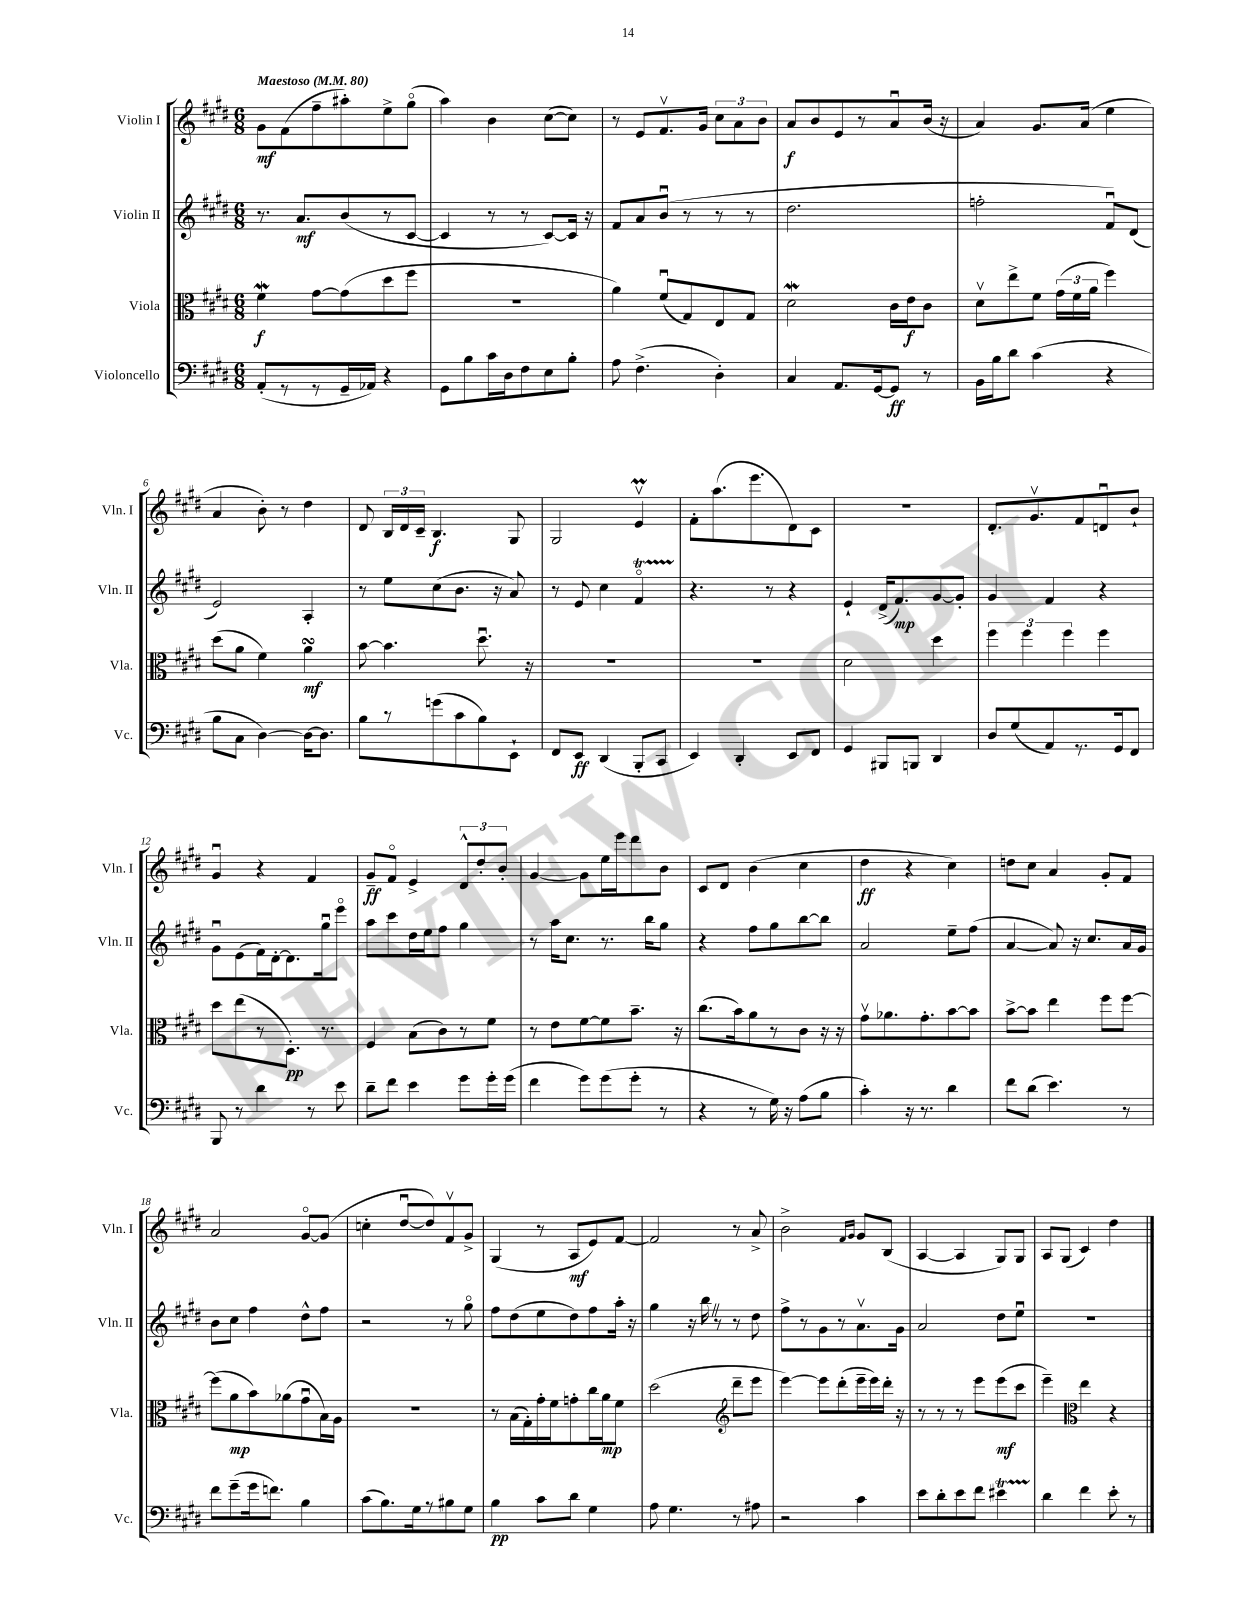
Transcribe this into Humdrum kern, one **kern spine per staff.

**kern	**kern	**kern	**kern
*staff4	*staff3	*staff2	*staff1
*clefF4	*clefC3	*clefG2	*clefG2
*k[f#c#g#d#]	*k[f#c#g#d#]	*k[f#c#g#d#]	*k[f#c#g#d#]
*M6/8	*M6/8	*M6/8	*M6/8
*MM80	*MM80	*MM80	*MM80
(8AA'	4f#	8.r	8g#
8r	.	.	(8f#
.	.	8.a	.
8r	[8g#	.	8ff#~
16GG#~	(8g#]	(8b	8aa#')
16AA-)	.	.	.
4r	8dd#	8r	8ee^
.	8ff#	[8c#	(8gg#o
=	=	=	=
8GG#	2.r	4c#]	4aa)
8B	.	.	.
16c#	.	8r	4b
16D#	.	.	.
8F#	.	8r	.
8E	.	[8c#)	([8cc#
8B'	.	16c#]	8cc#])
.	.	16r	.
=	=	=	=
8A	4a)	8f#	8r
(4.F#^	.	8a	8e
.	(8f#u	(8bu	8.f#v
.	8G#)	8r	.
.	.	.	16g#
4D#')	8E	8r	12cc#
.	.	.	12a
.	8G#	8r	.
.	.	.	12b
=	=	=	=
4C#	2d#	2.dd#	8a
.	.	.	8b
8.AA	.	.	8e
.	.	.	8r
[16GG#	.	.	.
8GG#]	16c#	.	8au
.	16e	.	.
8r	8c#	.	(16b
.	.	.	16r
=	=	=	=
16BB	8d#v	2ff'	4a)
16B	.	.	.
8d#	8ee^	.	.
(4c#	8f#	.	8.g#
.	(24g#	.	.
.	24f#	.	.
.	.	.	(16a
.	24a	.	.
4r	4ff#)	8f#u)	4ee
.	.	(8d#	.
=	=	=	=
8B	(8dd#	2e)	4a
8C#	8a	.	.
[4D#)	4f#)	.	8b')
.	.	.	8r
16D#_	4a	4A'	4dd#
8.D#]	.	.	.
=	=	=	=
8B	[8b	8r	8d#
8r	4.b]	8ee	24B
.	.	.	24d#
.	.	.	24c#~
(8g	.	(8cc#	4.B
8c#	.	8.b	.
8B)	8.dd#u	.	.
.	.	16r	.
8EE`	.	8a)	8G#
.	16r	.	.
=	=	=	=
8FF#	2.r	8r	2G#
8EE	.	8e	.
(4DD#	.	4cc#	.
8BBB'	.	4f#o	4ev
8CC#	.	.	.
=	=	=	=
4EE)	2.r	4.r	8f#'
.	.	.	(8.aa
4DD#'	.	.	.
.	.	.	8.eee
.	.	8r	.
8EE	.	4r	8d#)
8FF#	.	.	8c#
=	=	=	=
4GG#	2d#	4e`	2.r
8BBB#	.	(16d#^	.
.	.	8.f#)	.
8BBB	.	.	.
4DD#	4dd#	[8g#	.
.	.	8g#']	.
=	=	=	=
8D#	6ff#	4g#	8.d#'
(8G#	.	.	.
.	6ff#	.	.
.	.	.	8.g#v
8AA)	.	4f#	.
.	6ff#	.	.
8.r	.	.	8f#
.	4ff#	4r	8du
16GG#	.	.	.
8FF#	.	.	8b`
=	=	=	=
8BBB	8dd#	8g#u	4g#u
8r	(8ee	(8e	.
4d#	8r	16f#)	4r
.	.	[16d#'	.
.	8.D#')	8.d#]	.
8r	.	.	4f#
.	8.r	16gg#u	.
8e	.	8eeeo	.
=	=	=	=
8d#~	4F#	8aa	8g#~
8f#	.	8ccc#	8f#o
4e	(8B	16dd#	4e^
.	.	16ee	.
.	8c#)	8ff#	.
8g#	8r	4gg#	12d#^^
.	.	.	12dd#'
16g#'	8f#	.	.
.	.	.	12b'
(16g#	.	.	.
=	=	=	=
4f#	8r	8r	[4g#
.	8e	16aa	.
.	.	8.cc#	.
8g#)	[8f#	.	8g#]
(8g#	8f#]	8.r	16ee
.	.	.	16eee
8g#'	8.b~	.	8ddd#
.	.	16bb	.
8r	.	8gg#	8b
.	16r	.	.
=	=	=	=
4r	(8.cc#	4r	8c#
.	.	.	8d#
.	16b)	.	.
8r	8a	8ff#	(4b
16G#)	8r	8gg#	.
16r	.	.	.
(8A	8c#	[8bb	4cc#
8B	16r	8bb]	.
.	16r	.	.
=	=	=	=
4c#')	8g#v	2a	4dd#
.	8.a-	.	.
16r	.	.	4r
8.r	8.g#'	.	.
4d#	[8b	8ee~	4cc#)
.	8b]	(8ff#	.
=	=	=	=
8f#	[8b^	[4a	8dd
(8d#	8b]	.	8cc#
4.e)	4ee	8a])	4a
.	.	16r	.
.	.	8.cc#	.
.	8ff#	.	8g#'
8r	[8ff#	16a	8f#
.	.	16g#	.
=	=	=	=
8f#	(8ff#]	8b	2a
(8g#~	8a	8cc#	.
16g#	8b)	4ff#	.
8.f)	.	.	.
.	(8a-	.	.
4B	8g#u	8dd#^^	[8g#o
.	16B)	8ff#	(8g#]
.	16A	.	.
=	=	=	=
(8c#	2.r	2r	4cc'
8.B)	.	.	.
.	.	.	[8dd#u
16G#	.	.	.
8r	.	.	8dd#])
8B#	.	8r	8f#v
8G#	.	8gg#o	8g#^
=	=	=	=
4B	8r	8ff#	(4G#
.	(16B	(8dd#	.
.	16G#')	.	.
8c#	16g#'	8ee	8r
.	16f#	.	.
8d#	8g'	8dd#)	8A
4G#	16cc#	8ff#	8e)
.	16a	.	.
.	8f#	16aa'	[8f#
.	.	16r	.
=	=	=	=
8A	(2dd#	4gg#	2f#]
4.G#	.	.	.
.	.	16r	.
.	.	16bb	.
.	.	8r	.
*	*clefG2	*	*
8r	8ddd#~	8r	8r
8A#	8eee	8dd#	8a^
=	=	=	=
2r	[4eee)	8ff#^	2b^
.	.	8r	.
.	8eee]	8g#	.
.	(8ddd#'	8r	.
.	.	.	16qqf#
.	.	.	16qqg#
4c#	16eee~	8.av	8g#
.	16eee)	.	.
.	16ddd#'	.	(8B
.	16r	16g#	.
=	=	=	=
8e	8r	2a	[4A
8d#'	8r	.	.
8e	8r	.	4A]
8f#	8eee	.	.
4e#	(8eee	8dd#	8G#)
.	8ccc#	8eeu	8G#
=	=	=	=
4d#	4eee~)	2.r	8A
.	.	.	(8G#
*	*clefC3	*	*
4f#	4ee	.	4c#)
8e'	4r	.	4dd#
8r	.	.	.
==	==	==	==
*-	*-	*-	*-
